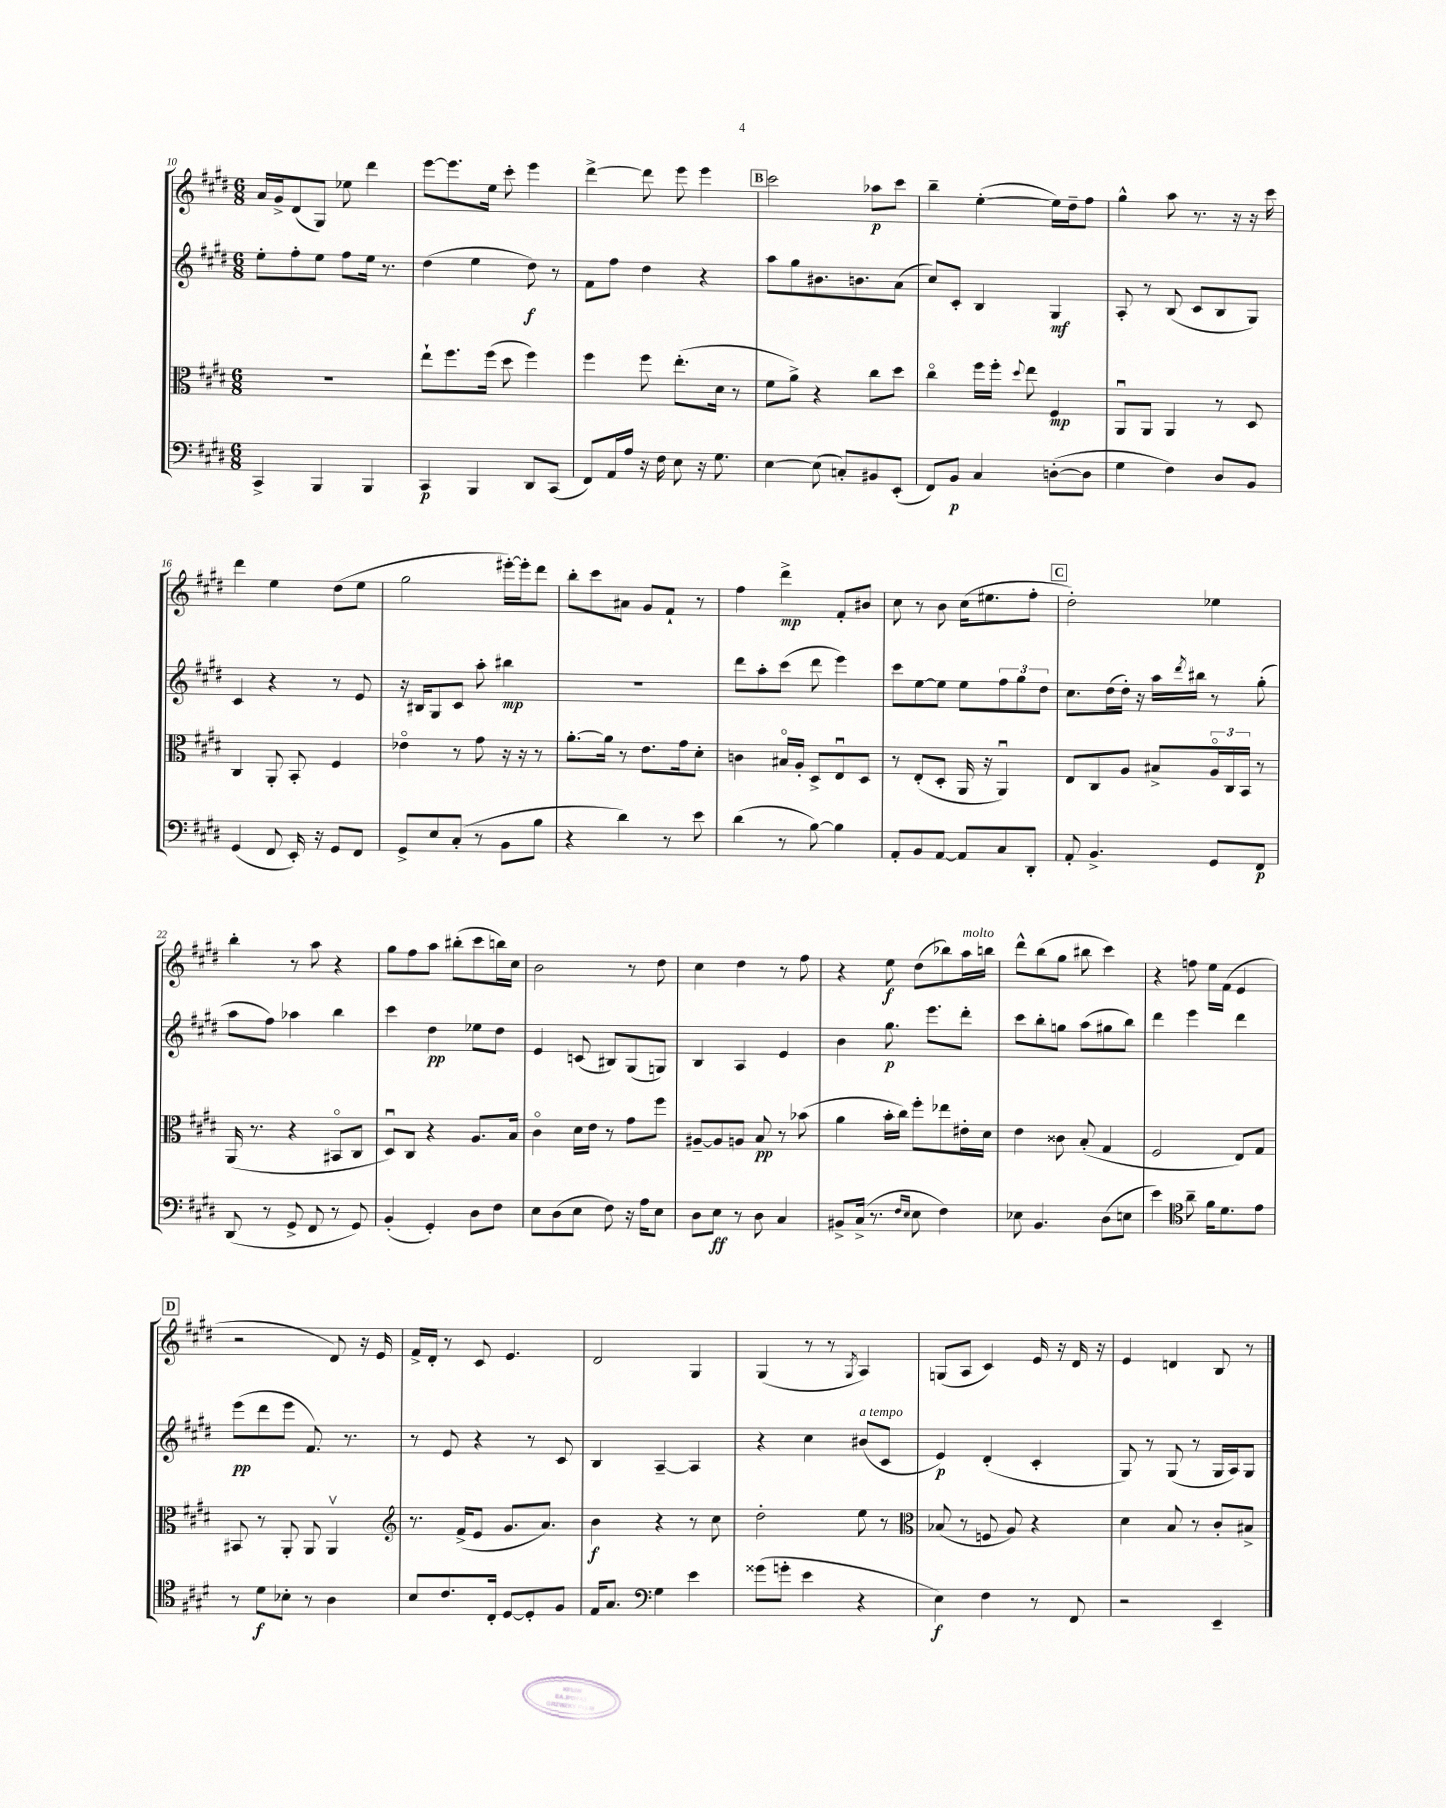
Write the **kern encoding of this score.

**kern	**kern	**kern	**kern
*staff4	*staff3	*staff2	*staff1
*clefF4	*clefC3	*clefG2	*clefG2
*k[f#c#g#d#]	*k[f#c#g#d#]	*k[f#c#g#d#]	*k[f#c#g#d#]
*M6/8	*M6/8	*M6/8	*M6/8
4CC#^/	2.r	8ee'\L	16a/LL
.	.	.	16g#^/J
.	.	8ff#'\	(8d#/
4BBB/	.	8ee\J	8G#/J)
.	.	8ff#\L	8ee-\
4BBB/	.	16ee\Jk	4ddd#\
.	.	8.r	.
=	=	=	=
4CC#/	8ee`\L	(4dd#\	[8eee\L
.	8.ff#\	.	8.eee\]
4BBB/	.	4ee\	.
.	(16ff#\Jk	.	16ee\Jk
.	8dd#\	.	8ccc#'\
8DD#/L	4ff#\)	8dd#\)	4eee\
(8CC#/J	.	8r	.
=	=	=	=
8FF#/L)	4ff#\	8f#\L	[4ddd#^\
16AA/L	.	8ff#\J	.
16A/JJ	.	.	.
16r	8ff#\	4dd#\	8ddd#\]
16F#\	.	.	.
8E\	(8.ee'\L	.	8eee\
16r	.	4r	4eee\
8.G#\	16d#\Jk	.	.
.	8r	.	.
=	=	=	=
[4E\	8f#\L	8aa\L	2ccc#\
.	8a^\J)	8gg#\	.
(8E\]	4r	8.b#\	.
8C'/L)	.	.	.
.	.	8.b\	.
8BB#/	8cc#\L	.	8aa-\L
(8EE'/J	8dd#\J	(8a\J	8ccc#\J
=	=	=	=
8FF#/L)	4cc#o\	8cc#/L)	4bb~\
8BB/J	.	8c#'/J	.
4C#/	16ff#\LL	4B/	([4ee'\
.	16ff#'\JJ	.	.
.	8qqdd#/	.	.
.	8ee\	.	.
([8D'\L	4F#/	4G#/	16ee\]LL)
.	.	.	16dd#~\J
8D\]J	.	.	8ff#\J
=	=	=	=
4G#\	8AAu/L	8A'/	4gg#^^\
.	8AA/J	8r	.
4F#\)	4AA/	(8B/	8aa\
.	.	8c#/L	8.r
8D#/L	8r	8B/	.
.	.	.	16r
8BB/J	8D#/	8G#/J)	16r
.	.	.	16ccc#\
=	=	=	=
(4GG#/	4C#/	4c#/	4ddd#\
8FF#/	8AA'/	4r	4ee\
16EE'/)	8BB'/	.	.
16r	.	.	.
8GG#/L	4F#/	8r	(8dd#\L
8FF#/J	.	8e/	8ee\J
=	=	=	=
8GG#^/L	4e-o\	16r	2gg#\
.	.	16B#/LK	.
8E/	.	8G#/	.
(8C#'/J	8r	8c#/J	.
8r	8g#\	8aa'\	.
8BB\L	16r	4bb#\	[16eee#'\LL)
.	16r	.	16eee#'\]J
8B\J	8r	.	8ddd#\J
=	=	=	=
4r	[8.a'\L	2.r	8bb'\L
.	.	.	8ccc#\
.	16a\]Jk	.	.
4d#\)	8r	.	8a#\J
.	8.e\L	.	8g#/L
8r	.	.	8f#`/J
.	16g#\k	.	.
8e\	8d#'\J	.	8r
=	=	=	=
(4d#\	4c\	8ddd#\L	4ff#\
.	.	8aa'\	.
8r	16B#o/LL	(8ccc#\J	4ddd#^\
.	16A'/JJ	.	.
[8B\)	8D#^/L	8ddd#\	.
4B\]	8Eu/	4eee\)	8f#'/L
.	8D#/J	.	8b#/J
=	=	=	=
8AA'/L	8r	8ccc#\L	8cc#\
8BB/	(8E'/L	[8ee\	8r
[8AA/J	8D#'/J	8ee\]J	8b\
8AA/]L	16AA/	8ee\L	(16cc#\LK
.	16r	.	8.ee#\
8C#/	4AAu/)	12ff#\	.
.	.	12gg#\	.
8DD#'/J	.	.	8ff#'\J
.	.	12dd#\J	.
=	=	=	=
8AA'/	8E/L	8.cc#\L	2dd#'\)
4.BB^/	8C#/	.	.
.	.	(16dd#\L	.
.	8A/J	16dd#'\JJ)	.
.	.	16r	.
.	8B#^/L	16aa\LL	.
.	.	8qddd#/	.
.	.	16bb#\JJ	.
8GG#/L	24Ao/L	8r	4ee-\
.	24C#/	.	.
.	24BB/JJ	.	.
8FF#/J	8r	(8gg#'\	.
=	=	=	=
(8DD#/	(16AA/	8aa\L	4bb'\
.	8.r	.	.
8r	.	8ff#\J)	.
8GG#^/	4r	4aa-\	8r
8FF#/	.	.	8aa\
8r	8BB#o/L	4bb\	4r
8GG#/)	8C#/J	.	.
=	=	=	=
(4BB'/	8D#u/L)	4ccc#\	8gg#\L
.	8C#/J	.	8ff#\
4GG#'/)	4r	4dd#\	8aa\J
.	.	.	(8bb#'\L
8D#\L	8.A/L	8ee-\L	8ccc#\
8F#\J	.	8dd#\J	16bb\L)
.	16B/Jk	.	16cc#\JJ
=	=	=	=
8E\L	4c#o\	4e/	2b\
(8D#\	.	.	.
8E\J	16d#\LL	(8c/	.
.	16e\JJ	.	.
8F#\)	8r	8B#/L)	.
16r	8g#\L	(8G#/	8r
16A\LK	.	.	.
8E\J	8ff#\J	8G/J)	8dd#\
=	=	=	=
8D#\L	[8A#~/L	4B/	4cc#\
8E\J	8A#/]	.	.
8r	8A/J	4A/	4dd#\
8D#\	8B/	.	.
4C#/	8r	4e/	8r
.	(8b-\	.	8ff#\
=	=	=	=
8BB#^/L	4a\	4b\	4r
(16C#^/Jk	.	.	.
8.r	.	.	.
.	16b'\LL	8.gg#\	8ee\
.	16cc#\JJ)	.	.
16qqF#/LL	.	.	.
16qqE/JJ	.	.	.
8E\	8ff#'\L	.	(8dd#\L
.	.	8.eee\L	.
4F#\)	8ee-\	.	8bb-\)
.	16e#'\L	8ddd#'\J	16aa\L
.	16d#\JJ	.	16bb\JJ
=	=	=	=
8E-\	4e\	8ccc#\L	8ddd#^^\L
4.BB/	.	8bb'\	(8bb\
.	8c##\	8gg\J	8gg#\J
.	(8B'/	(8aa\L	8bb#\
(8D#\L	4G#/	8gg#\	4ccc#\)
8E\J	.	8bb\J)	.
=	=	=	=
4e\)	2F#/	4ddd#\	4r
*clefC4	*	*	*
8a~\	.	4eee\	8ff\
16f#\LK	.	.	16ee\LL
8.d#\	.	.	(16f#\JJ
.	8E/L)	4ddd#\	4e/
8e\J	8G#/J	.	.
=	=	=	=
8r	8BB#/	(8eee\L	2r
8d#\L	8r	8ddd#\	.
8B-'\J	8AA'/	8eee\J	.
8r	8AA/	8.f#/)	.
4A\	4AAv/	.	8d#/)
.	.	8.r	.
.	.	.	16r
.	.	.	16e/
=	=	=	=
*	*clefG2	*	*
8B/L	8.r	8r	16f#^/LL
.	.	.	16d#'/JJ
8.c#/	.	8e/	8r
.	(16f#^/LK	.	.
.	8e/J	4r	8c#/
16C#'/Jk	.	.	.
[8D#/L	8.g#/L	.	4.e/
8D#'/]	.	8r	.
.	8.a/J)	.	.
8F#/J	.	8c#/	.
=	=	=	=
16E/LK	4b\	4B/	2d#/
8.G#/J	.	.	.
*clefF4	*	*	*
4G#\	4r	[4A~/	.
4e\	8r	4A/]	4G#/
.	8cc#\	.	.
=	=	=	=
(8g##\L	2dd#'\	4r	(4G#/
8g'\J	.	.	.
4e\	.	4cc#\	8r
.	.	.	8r
.	.	.	8qG#/
4r	8ee\	(8b#/L	4A/)
.	8r	8c#/J	.
=	=	=	=
*	*clefC3	*	*
4E\)	(8B-/	4e/)	(8G/L
.	8r	.	8A/J
4F#\	8F/	(4d#'/	4c#/)
.	8A/)	.	.
8r	4r	4c#'/	16e/
.	.	.	16r
8FF#/	.	.	16d#/
.	.	.	16r
=	=	=	=
2r	4d#\	8G#/)	4e/
.	.	8r	.
.	8B/	(8G#/	4d/
.	8r	8r	.
4EE~/	8c#'/L	16G#/LL	8B/
.	.	16A/J)	.
.	8B#^/J	8G#/J	8r
==	==	==	==
*-	*-	*-	*-
